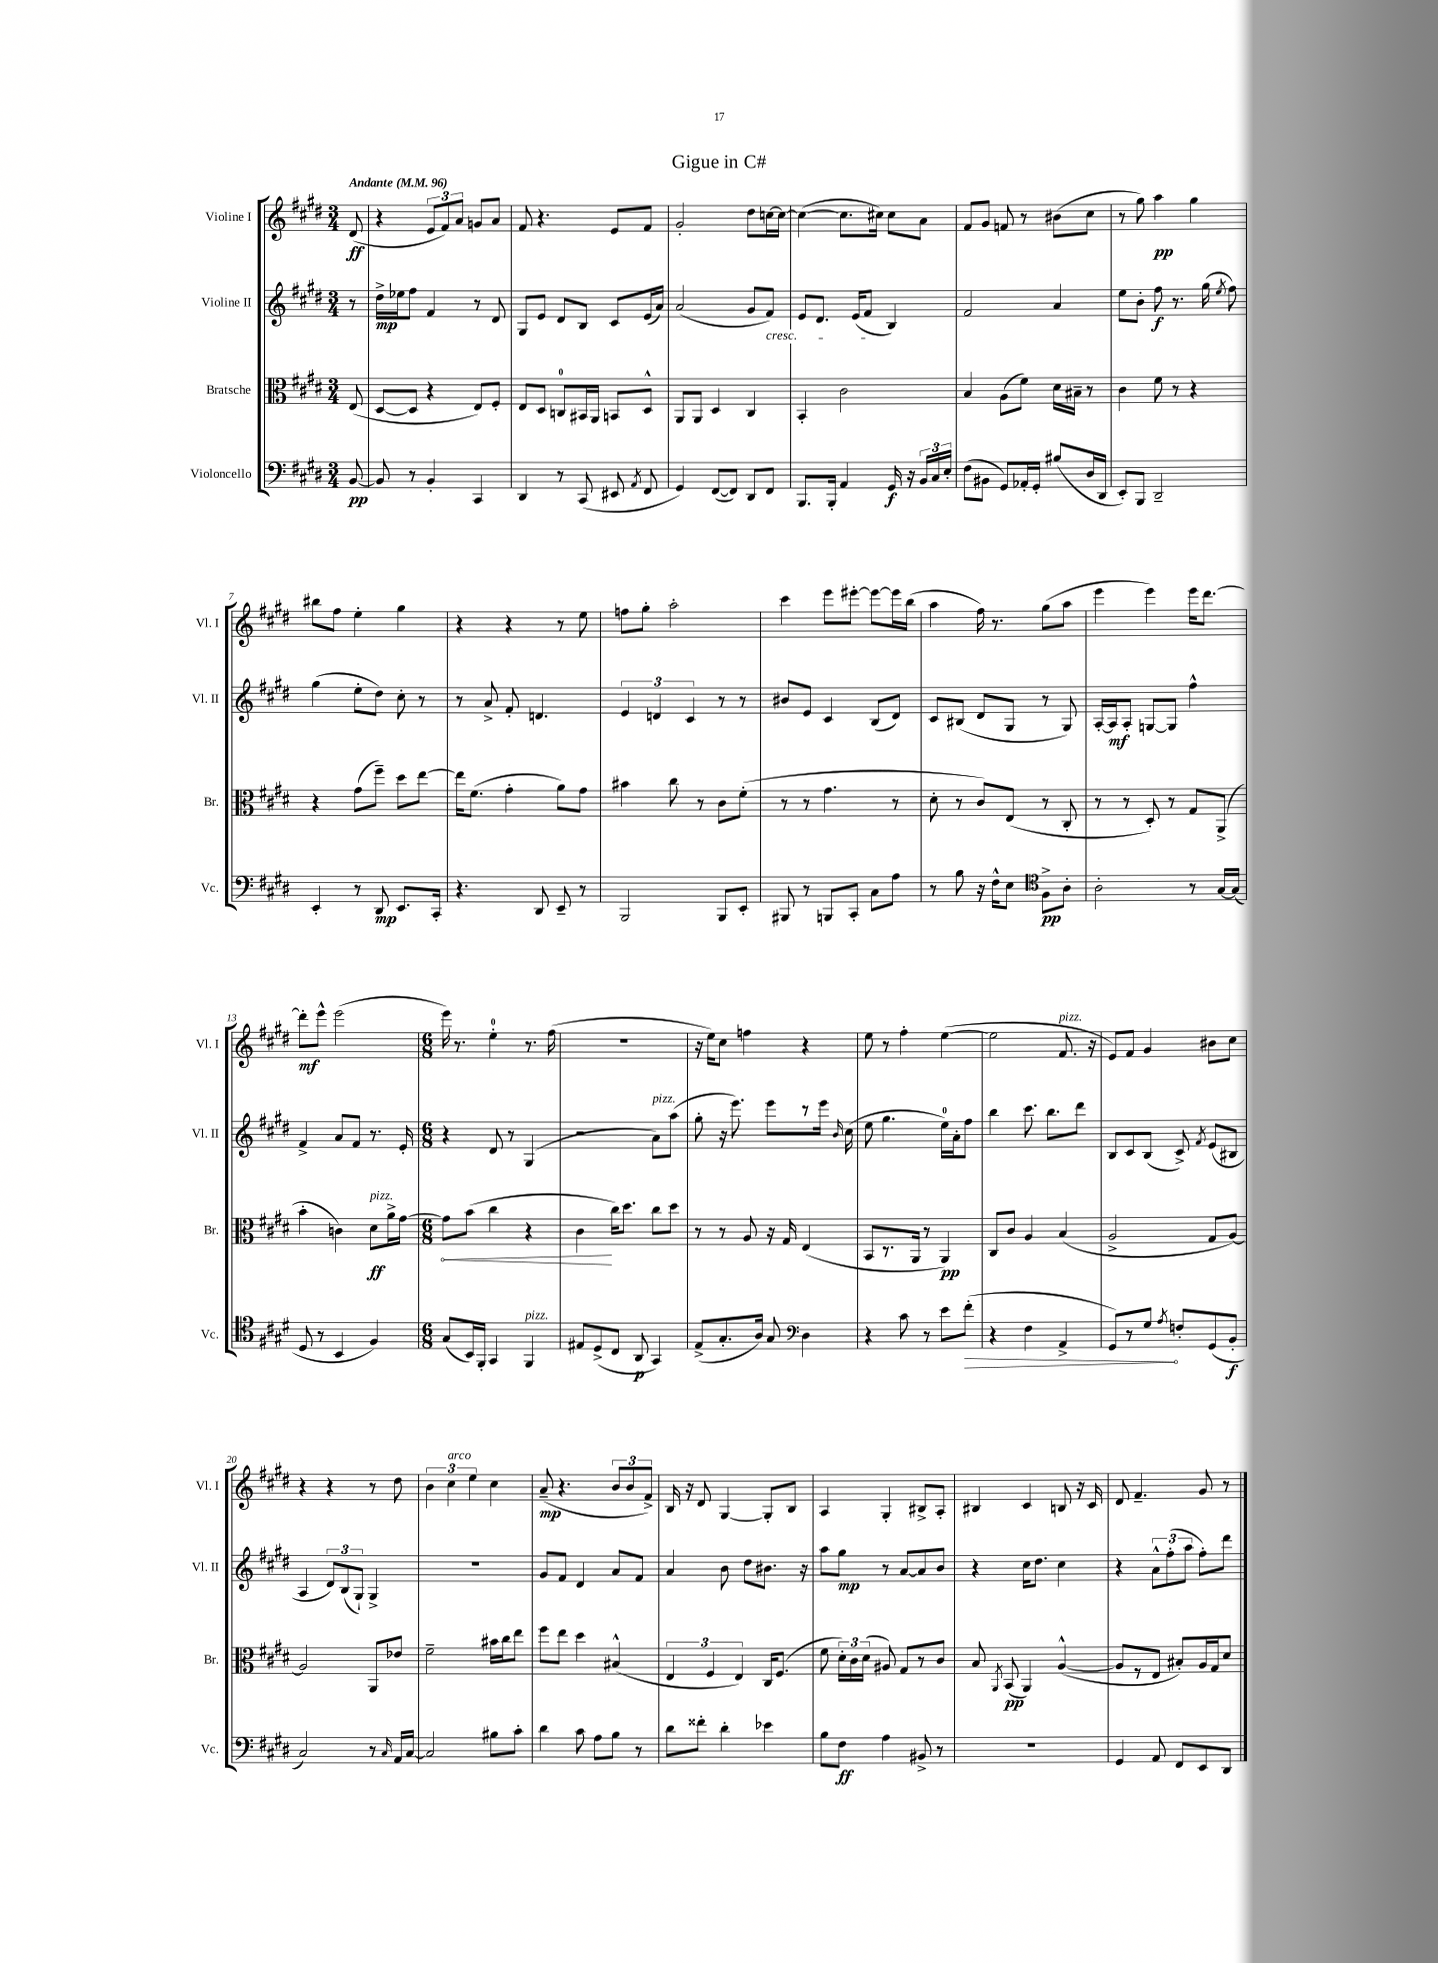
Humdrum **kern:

**kern	**dynam	**kern	**dynam	**kern	**dynam	**kern	**dynam
*part4	*part4	*part3	*part3	*part2	*part2	*part1	*part1
*staff4	*staff4	*staff3	*staff3	*staff2	*staff2	*staff1	*staff1
*I"Violoncello	*	*I"Bratsche	*	*I"Violine II	*	*I"Violine I	*
*I'Vc.	*	*I'Br.	*	*I'Vl. II	*	*I'Vl. I	*
*clefF4	*	*clefC3	*	*clefG2	*	*clefG2	*
*k[f#c#g#d#]	*	*k[f#c#g#d#]	*	*k[f#c#g#d#]	*	*k[f#c#g#d#]	*
*M3/4	*	*M3/4	*	*M3/4	*	*M3/4	*
*MM96	*	*MM96	*	*MM96	*	*MM96	*
=	=	=	=	=	=	=	=
!	!	!	!	!	!	!LO:TX:a:B:t=Andante	!
[8BB/	pp	(8E/	.	8r	.	(8d#/	ff
=1	=1	=1	=1	=1	=1	=1	=1
8BB/]	.	[8D#/L	.	16dd#^\LL	mp	4r	.
.	.	.	.	16ee-X\J	.	.	.
8r	.	8D#/J]	.	8ff#\J	.	.	.
4BB'/	.	4r	.	4f#/	.	12e/L	.
.	.	.	.	.	.	12f#/)	.
.	.	.	.	.	.	12a/J	.
4CC#/	.	8E/L)	.	8r	.	8gn/L	.
.	.	8F#'/J	.	8d#/	.	8a/J	.
=2	=2	=2	=2	=2	=2	=2	=2
4DD#/	.	8E/L	.	8G#/L	.	8f#/	.
.	.	8D#/J	.	8e/J	.	4.r	.
8r	.	8Cn/L	.	8d#/L	.	.	.
(8CC#/	.	16BB#X/L	.	8B/J	.	.	.
.	.	16AA/JJ	.	.	.	.	.
8EE#X/	.	8BBn/L	.	8c#/L	.	8e/L	.
8qAA/	.	.	.	.	.	.	.
8FF#/	.	8D#^^/J	.	(16e/L	.	8f#/J	.
.	.	.	.	16a/JJ)	.	.	.
=3	=3	=3	=3	=3	=3	=3	=3
4GG#/)	.	8AA/L	.	(2a/	.	2g#'/	.
.	.	8AA/J	.	.	.	.	.
([8FF#/L	.	4D#/	.	.	.	.	.
8FF#/J])	.	.	.	.	.	.	.
8DD#/L	.	4C#/	.	8g#/L	.	8dd#\L	.
!	!	!	!	!LO:TX:b:i:t=cresc.	!	!	!
8FF#/J	.	.	.	8f#/J)	.	[16ccn\L	.
.	.	.	.	.	.	16cc\JJ_	.
=4	=4	=4	=4	=4	=4	=4	=4
8.BBB/L	.	4BB'/	.	8e/L	.	(4cc\_	.
.	.	.	.	8.d#/J	.	.	.
16BBB'/Jk	.	.	.	.	.	.	.
4AA/	.	2c#\	.	.	.	8.cc\L]	.
.	.	.	.	(16e/KL	.	.	.
.	.	.	.	8f#/J	.	.	.
.	.	.	.	.	.	16cc#X\Jk)	.
16GG#/	f	.	.	4B/)	.	8cc#\L	.
16r	.	.	.	.	.	.	.
24BB/LL	.	.	.	.	.	8a\J	.
24C#/	.	.	.	.	.	.	.
24E'/JJ	.	.	.	.	.	.	.
=5	=5	=5	=5	=5	=5	=5	=5
(8F#\L	.	4B/	.	2f#/	.	8f#/L	.
8BB#X\J	.	.	.	.	.	8g#/J	.
8GG#/L)	.	(8A\L	.	.	.	8fn/	.
16AA-X'/L	.	8f#\J)	.	.	.	8r	.
16GG#'/JJ	.	.	.	.	.	.	.
(8B#X/L	.	16d#\LL	.	4a/	.	(8b#X\L	.
.	.	16B#X~\JJ	.	.	.	.	.
16D#/L	.	8r	.	.	.	8cc#\J	.
16DD#/JJ	.	.	.	.	.	.	.
=6	=6	=6	=6	=6	=6	=6	=6
8EE'/L)	.	4c#\	.	8ee\L	.	8r	.
8BBB/J	.	.	.	8b'\J	.	8gg#\)	.
2DD#~/	.	8f#\	.	8ff#\	f	4aa\	pp
.	.	8r	.	8.r	.	.	.
.	.	4r	.	.	.	4gg#\	.
.	.	.	.	(16gg#\	.	.	.
.	.	.	.	8qee/	.	.	.
.	.	.	.	8ff#\)	.	.	.
!!LO:LB:g=z
=7	=7	=7	=7	=7	=7	=7	=7
4EE'/	.	4r	.	(4gg#\	.	8bb#X\L	.
.	.	.	.	.	.	8ff#\J	.
8r	.	(8g#\L	.	8ee'\L	.	4ee'\	.
8DD#/	mp	8ff#~\J)	.	8dd#\J)	.	.	.
8.EE/L	.	8dd#\L	.	8cc#'\	.	4gg#\	.
.	.	[8ee\J	.	8r	.	.	.
16CC#'/Jk	.	.	.	.	.	.	.
=8	=8	=8	=8	=8	=8	=8	=8
4.r	.	16ee\KL]	.	8r	.	4r	.
.	.	(8.f#\J	.	.	.	.	.
.	.	.	.	8a^/	.	.	.
.	.	4g#'\	.	8f#'/	.	4r	.
8DD#/	.	.	.	4.dn/	.	.	.
8EE~/	.	8a\L)	.	.	.	8r	.
8r	.	8g#\J	.	.	.	8ee\	.
=9	=9	=9	=9	=9	=9	=9	=9
2BBB/	.	4b#X\	.	6e/	.	8ffn\L	.
.	.	.	.	.	.	8gg#'\J	.
.	.	.	.	6dn/	.	.	.
.	.	8cc#\	.	.	.	2aa'\	.
.	.	.	.	6c#/	.	.	.
.	.	8r	.	.	.	.	.
8BBB/L	.	8c#\L	.	8r	.	.	.
8EE'/J	.	(8f#'\J	.	8r	.	.	.
=10	=10	=10	=10	=10	=10	=10	=10
8BBB#X/	.	8r	.	8b#X/L	.	4ccc#\	.
8r	.	8r	.	8e/J	.	.	.
8BBBn/L	.	4.g#\	.	4c#/	.	8eee\L	.
8CC#'/J	.	.	.	.	.	[8eee#X'\J	.
8C#\L	.	.	.	(8B/L	.	8eee#\L_	.
8A\J	.	8r	.	8d#/J)	.	16eee#\L]	.
.	.	.	.	.	.	(16bb\JJ	.
=11	=11	=11	=11	=11	=11	=11	=11
8r	.	8d#'\	.	8c#/L	.	4aa\	.
8B\	.	8r	.	(8B#X/J	.	.	.
16r	.	8c#/L)	.	8d#/L	.	16ff#\)	.
16F#^^\KL	.	.	.	.	.	8.r	.
8E\J	.	(8E/J	.	8G#/J	.	.	.
8F#^\L	pp	8r	.	8r	.	(8gg#\L	.
8A'\J	.	8C#'/	.	8G#/)	.	8aa\J	.
=12	=12	=12	=12	=12	=12	=12	=12
*clefC4	*	*	*	*	*	*	*
2A'\	.	8r	.	[16A'/LL	.	4eee\	.
.	.	.	.	16A/J]	mf	.	.
.	.	8r	.	8A'/J	.	.	.
.	.	8D#'/)	.	[8Gn/L	.	4eee\)	.
.	.	8r	.	8G/J]	.	.	.
8r	.	8G#/L	.	4ff#^^\	.	16eee\KL	.
.	.	.	.	.	.	[8.ddd#\J	.
[16G#/LL	.	(8AA^/J	.	.	.	.	.
(16G#/JJ]	.	.	.	.	.	.	.
!!LO:LB:g=z
=13	=13	=13	=13	=13	=13	=13	=13
8D#/	.	4b'\	.	4f#^/	.	8ddd#'\L]	mf
8r	.	.	.	.	.	8eee^^\J	.
4BB/	.	4cn\)	.	8a/L	.	(2eee\	.
.	.	.	.	8f#/J	.	.	.
!	!	!LO:TX:a:i:t=pizz.	!	!	!	!	!
4F#/)	.	8d#\L	ff	8.r	.	.	.
.	.	16a^\L	.	.	.	.	.
.	.	[16g#\JJ	.	16e'/	.	.	.
=14	=14	=14	=14	=14	=14	=14	=14
*M6/8	*	*M6/8	*	*M6/8	*	*M6/8	*
!	!	!	!LO:HP:b	!	!	!	!
(8G#/L	.	8g#\L]	<	4r	.	16eee\)	.
.	.	.	.	.	.	8.r	.
16BB/L)	.	(8b\J	.	.	.	.	.
16FF#'/JJ	.	.	.	.	.	.	.
4GG#/	.	4cc#\	.	8d#/	.	4ee'\	.
.	.	.	.	8r	.	.	.
!LO:TX:a:i:t=pizz.	!	!	!	!	!	!	!
4FF#/	.	4r	.	(4G#/	.	8.r	.
.	.	.	.	.	.	(16ff#\	.
=15	=15	=15	=15	=15	=15	=15	=15
8E#X/L	.	4c#\	.	2r	.	2.r	.
(8D#^/	.	.	.	.	.	.	.
8C#/J	.	16cc#\KL)	[	.	.	.	.
.	.	8.dd#\J	.	.	.	.	.
8AA/	p	.	.	.	.	.	.
!	!	!	!	!LO:TX:a:i:t=pizz.	!	!	!
4GG#/)	.	8cc#\L	.	8a\L)	.	.	.
.	.	8dd#\J	.	(8aa\J	.	.	.
=16	=16	=16	=16	=16	=16	=16	=16
(8E^/L	.	8r	.	8gg#'\	.	16r	.
.	.	.	.	.	.	16ee\KL)	.
8.G#'/	.	8r	.	16r	.	8cc#\J	.
.	.	.	.	8.eee\)	.	.	.
.	.	8A/	.	.	.	4ffn\	.
16A/Jk)	.	.	.	.	.	.	.
8G#/	.	16r	.	8eee\L	.	.	.
.	.	16G#/	.	.	.	.	.
*clefF4	*	*	*	*	*	*	*
4D#\	.	(4E/	.	8r	.	4r	.
.	.	.	.	16eee\Jk	.	.	.
.	.	.	.	16qqb/	.	.	.
.	.	.	.	(16cc#\	.	.	.
=17	=17	=17	=17	=17	=17	=17	=17
4r	.	8BB/L	.	8ee\	.	8ee\	.
.	.	8.r	.	4.gg#\	.	8r	.
8c#\	.	.	.	.	.	4ff#'\	.
.	.	16AA/Jk	.	.	.	.	.
8r	.	8r	.	.	.	.	.
8e\L	.	4AA/)	pp	16ee\LL)	.	([4ee\	.
.	.	.	.	16a'\J	.	.	.
!	!LO:HP:b	!	!	!	!	!	!
(8f#'\J	>	.	.	8ff#\J	.	.	.
=18	=18	=18	=18	=18	=18	=18	=18
4r	.	8C#/L	.	4bb\	.	2ee\]	.
.	.	8c#/J	.	.	.	.	.
4F#\	.	4A/	.	8.ccc#\	.	.	.
.	.	.	.	8.bb\L	.	.	.
!	!	!	!	!	!	!LO:TX:a:i:t=pizz.	!
4AA^/	.	(4B/	.	.	.	8.f#/	.
.	.	.	.	8ddd#\J	.	.	.
.	.	.	.	.	.	16r	.
=19	=19	=19	=19	=19	=19	=19	=19
8GG#/L)	.	2A^/	.	8B/L	.	8e/L)	.
8r	.	.	.	8c#/	.	8f#/J	.
8G#/J	.	.	.	(8B/J	.	4g#/	.
8qA/	.	.	.	.	.	.	.
8Fn'/L	]	.	.	8c#^/)	.	.	.
.	.	.	.	8qf#/	.	.	.
(8GG#/	.	8G#/L	.	(8e/L	.	8b#X\L	.
8BB'/J	f	[8A/J)	.	8B#X/J	.	8cc#\J	.
!!LO:LB:g=z
=20	=20	=20	=20	=20	=20	=20	=20
2C#/)	.	2A/]	.	4A/	.	4r	.
.	.	.	.	12d#/L)	.	4r	.
.	.	.	.	(12B/	.	.	.
.	.	.	.	12G#`/J)	.	.	.
8r	.	8AA/L	.	4G#^/	.	8r	.
16qqC#/	.	.	.	.	.	.	.
16AA/LL	.	8e-X/J	.	.	.	8dd#\	.
[16C#/JJ	.	.	.	.	.	.	.
=21	=21	=21	=21	=21	=21	=21	=21
2C#/]	.	2f#~\	.	2.r	.	6b\	.
!	!	!	!	!	!	!LO:TX:a:i:t=arco	!
.	.	.	.	.	.	6cc#\	.
.	.	.	.	.	.	6ee\	.
8B#X\L	.	16b#X\LL	.	.	.	4cc#\	.
.	.	16cc#\J	.	.	.	.	.
8c#'\J	.	8ee\J	.	.	.	.	.
=22	=22	=22	=22	=22	=22	=22	=22
4d#\	.	8ff#\L	.	8g#/L	.	(8a~/	mp
.	.	8ee\J	.	8f#/J	.	4.r	.
8c#\	.	4dd#\	.	4d#/	.	.	.
8A\L	.	.	.	.	.	.	.
8B\J	.	(4B#X^^/	.	8a/L	.	12b/L	.
.	.	.	.	.	.	12b/	.
8r	.	.	.	8f#/J	.	.	.
.	.	.	.	.	.	12f#^/J)	.
=23	=23	=23	=23	=23	=23	=23	=23
8d#\L	.	6E/	.	4a/	.	16B/	.
.	.	.	.	.	.	16r	.
8f##X'\J	.	.	.	.	.	8d#/	.
.	.	6F#/	.	.	.	.	.
4d#'\	.	.	.	8b\	.	[4G#/	.
.	.	6E/)	.	.	.	.	.
.	.	.	.	8dd#\L	.	.	.
4e-X\	.	16C#/KL	.	8.b#X\J	.	8G#'/L]	.
.	.	(8.F#/J	.	.	.	.	.
.	.	.	.	.	.	8B/J	.
.	.	.	.	16r	.	.	.
=24	=24	=24	=24	=24	=24	=24	=24
8B\L	.	8f#\	.	8aa\L	.	4A/	.
8F#\J	ff	24d#'\LL)	.	8gg#\J	mp	.	.
.	.	24c#\	.	.	.	.	.
.	.	(24d#\JJ	.	.	.	.	.
4A\	.	8A#X/)	.	8r	.	4G#'/	.
.	.	8G#/L	.	[8a/L	.	.	.
8BB#X^/	.	8r	.	8a/]	.	8B#X^/L	.
8r	.	8c#/J	.	8b/J	.	8A'/J	.
=25	=25	=25	=25	=25	=25	=25	=25
2.r	.	8B/	.	4r	.	4B#X/	.
.	.	8qAA/	.	.	.	.	.
.	.	(8BB/	pp	.	.	.	.
.	.	4AA/)	.	16cc#\KL	.	4c#/	.
.	.	.	.	8.dd#\J	.	.	.
.	.	([4A^^/	.	4cc#\	.	8Bn/	.
.	.	.	.	.	.	16r	.
.	.	.	.	.	.	16c#/	.
=26	=26	=26	=26	=26	=26	=26	=26
4GG#/	.	8A/L]	.	4r	.	8d#/	.
.	.	8r	.	.	.	4.f#~/	.
8AA/	.	8E/J	.	12a^^\L	.	.	.
.	.	.	.	(12ff#'\	.	.	.
8FF#/L	.	8B#X'/L)	.	.	.	.	.
.	.	.	.	12aa\J	.	.	.
8EE/	.	16A/L	.	8ff#'\L)	.	8g#/	.
.	.	16G#/J	.	.	.	.	.
8DD#/J	.	8d#/J	.	8ddd#\J	.	8r	.
==	==	==	==	==	==	==	==
*-	*-	*-	*-	*-	*-	*-	*-
